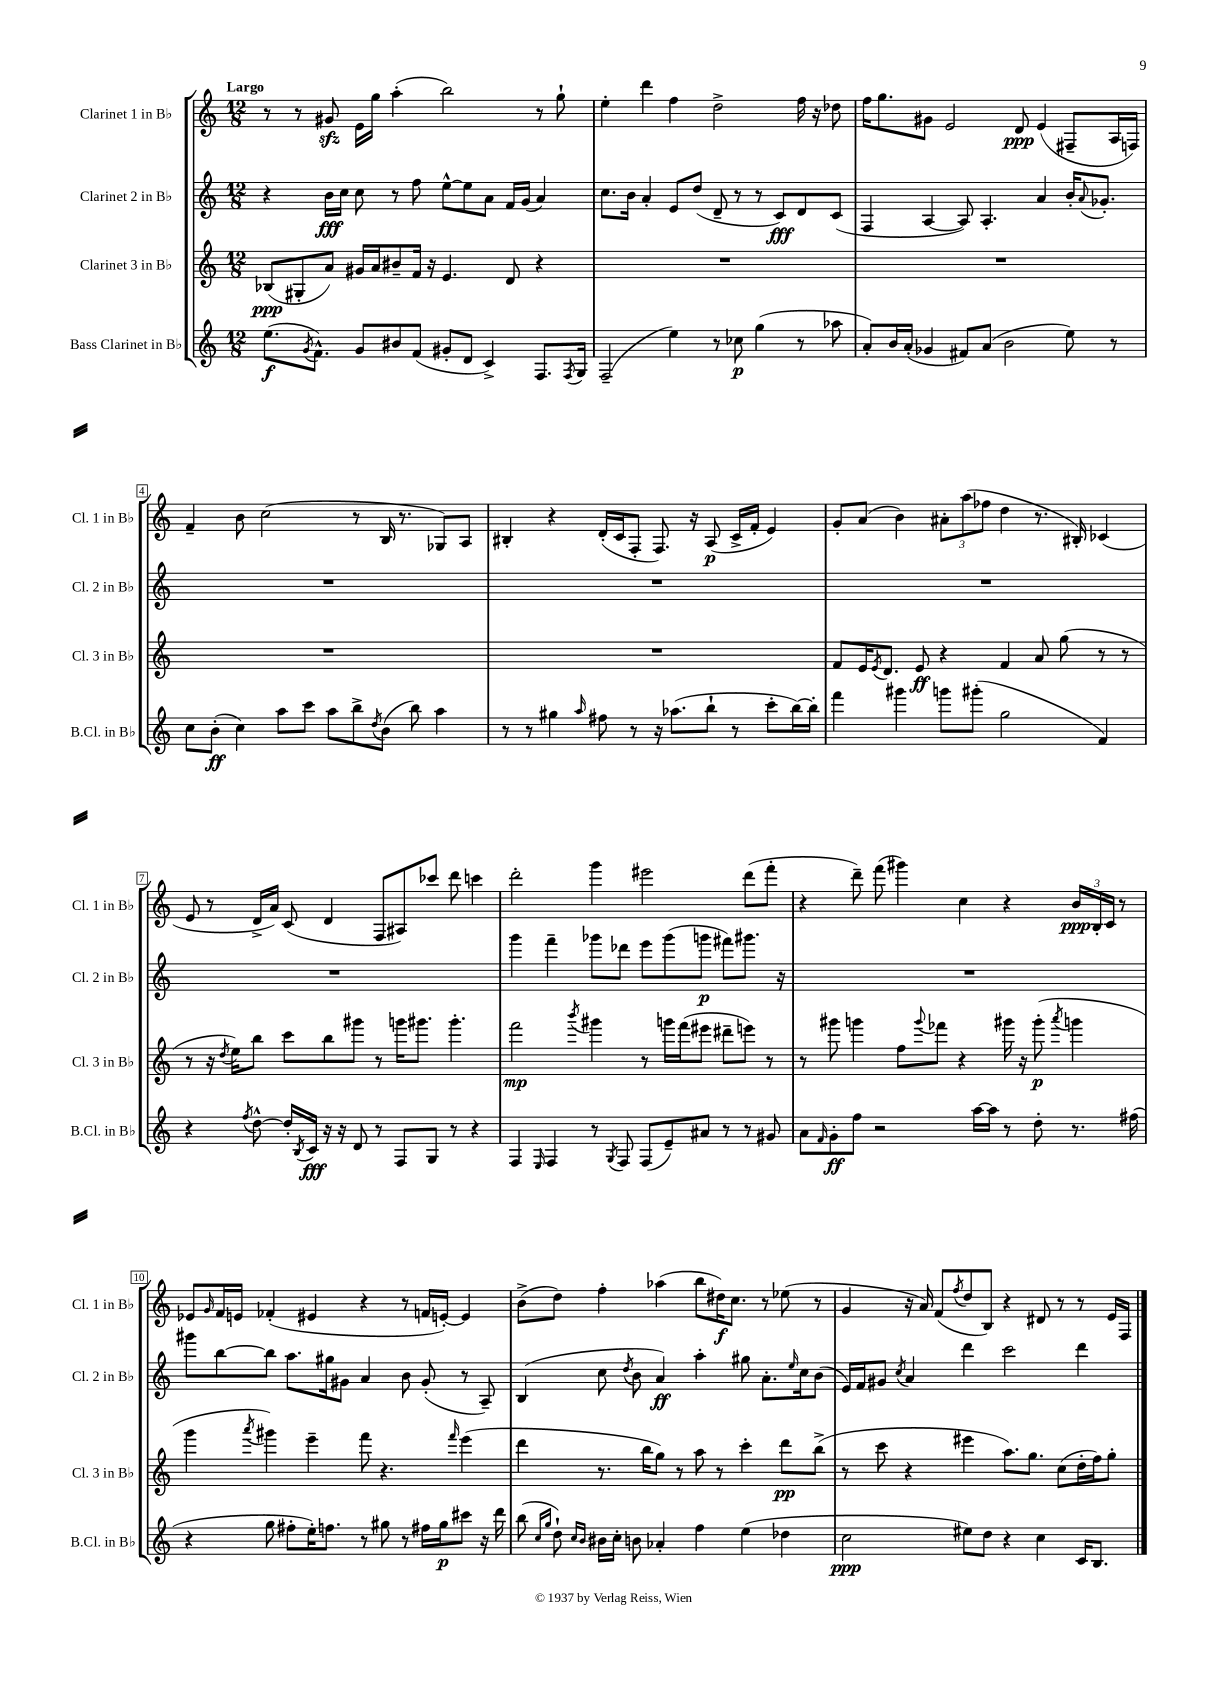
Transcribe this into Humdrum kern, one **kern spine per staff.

**kern	**kern	**kern	**kern
*staff4	*staff3	*staff2	*staff1
*clefG2	*clefG2	*clefG2	*clefG2
*k[]	*k[]	*k[]	*k[]
*M12/8	*M12/8	*M12/8	*M12/8
(8.ee	(8B-	4r	8r
.	8G#'	.	8r
8qg	.	.	.
8.f^^)	.	.	.
.	8a)	16b	8g#
.	.	16cc	.
8g	16g#	8cc	16e
.	16a	.	16gg
8b#	8b#~	8r	(4aa'
(8f	16f	8ff	.
.	16r	.	.
8g#'	4.e	[8ee^^	2bb)
8d	.	8ee]	.
4c^)	.	8a	.
.	8d	16f	.
.	.	(16g	.
8.F	4r	4a)	8r
.	.	.	8gg`
8qF	.	.	.
16G	.	.	.
=	=	=	=
(2F~	1.r	8.cc	4ee'
.	.	16b	.
.	.	4a'	4ddd
4ee)	.	8e	4ff
.	.	(8dd	.
8r	.	8d~	2dd^
8cc-	.	8r	.
(4gg	.	8r	.
.	.	8c)	.
8r	.	8d	16ff
.	.	.	16r
8aa-	.	(8c	8dd-
=	=	=	=
8a')	1.r	4F	16ff
.	.	.	8.gg
16b	.	.	.
(16a'	.	.	.
4g-	.	[4A	8g#
.	.	.	2e
8f#)	.	8A])	.
(8a	.	4.A'	.
2b	.	.	.
.	.	.	8d
.	.	4a	(4e
8ee)	.	16b'	8F#~
.	.	8qqa	.
.	.	8.g-'	.
8r	.	.	16A
.	.	.	16F)
=	=	=	=
8cc	1.r	1.r	4f~
(8b'	.	.	.
4cc)	.	.	8b
.	.	.	(2cc
8aa	.	.	.
8ccc	.	.	.
8aa	.	.	.
8bb^	.	.	8r
8qdd	.	.	.
(8b	.	.	16B
.	.	.	8.r
8bb)	.	.	.
4aa	.	.	8G-)
.	.	.	8A
=	=	=	=
8r	1.r	1.r	4B#'
8r	.	.	.
4gg#	.	.	4r
16qqaa	.	.	.
8ff#	.	.	(16d'
.	.	.	16c
8r	.	.	8F'
16r	.	.	8.F)
(8.aa-	.	.	.
.	.	.	16r
8bb`	.	.	(8A
8r	.	.	16c^
.	.	.	16f'
8ccc'	.	.	4e)
[16bb)	.	.	.
16bb']	.	.	.
=	=	=	=
4fff	8f	1.r	8g'
.	16e	.	(8a
.	8qe	.	.
.	8.d	.	.
4ggg#	.	.	4b)
.	8e	.	.
8ggg	4r	.	12a#'
.	.	.	(12aa
(8ggg#'	.	.	.
.	.	.	12ff-
2gg	4f	.	4dd
.	8a	.	8.r
.	(8gg	.	.
.	.	.	16B#')
4f)	8r	.	(4c-
.	8r	.	.
=	=	=	=
4r	8r	1.r	8e
.	16r	.	8r
.	8qdd	.	.
.	16ee)	.	.
8qff	.	.	.
[8dd^^	8bb	.	16d^
.	.	.	16a)
16dd']	8ccc	.	(8c
8qB	.	.	.
16c	.	.	.
16r	8bb	.	4d
16r	.	.	.
8d	8ggg#	.	.
8r	8r	.	8F
8F	16ggg	.	8A#)
.	8.ggg#	.	.
8G	.	.	8ccc-
8r	4.ggg#'	.	8ddd
4r	.	.	4ccc
=	=	=	=
4F	2fff	4ggg	2ddd'
16qqE	.	.	.
4F	.	4fff~	.
.	8qbbb	.	.
8r	4ggg#	8ggg-	4ggg
8qG	.	.	.
8F	.	8ddd-	.
(8F	8r	8eee	2eee#
8e~)	16ggg	(8ggg-	.
.	(16fff	.	.
8a#	8eee#	8ggg	.
8r	8ddd#~	8fff#)	.
8r	8eee)	8.ggg#	(8ddd
8g#	8r	.	8fff'
.	.	16r	.
=	=	=	=
8a	8r	1.r	4r
16qqf	.	.	.
8g'	8ggg#	.	.
8ff	4ggg	.	8ddd~)
2r	.	.	(8fff
.	8ff	.	4ggg#)
.	8qqggg	.	.
.	8fff-	.	.
.	4r	.	4cc
[16aa	.	.	.
16aa]	.	.	.
8r	16ggg#	.	4r
.	16r	.	.
8dd'	(8ggg#'	.	.
.	8qaaa	.	.
8.r	4ggg	.	24b
.	.	.	24B'
.	.	.	24c
.	.	.	8r
(16ff#	.	.	.
=	=	=	=
4r	4ggg	8ggg#	8e-
.	.	.	16qqg
.	.	[8bb	16f
.	.	.	16e
.	8qaaa	.	.
8gg	4ggg#)	8bb]	(4f-'
8ff#'	.	8.aa	.
16ee')	4eee~	.	4e#
8.ff	.	16gg#	.
.	.	8g#	.
8r	8fff	4a	4r
8gg#	4.r	.	.
8r	.	8b	8r
16ff#	.	(8g#'	16f
16gg#	.	.	[16e')
.	16qqfff	.	.
8ccc#	(4eee	8r	4e]
16r	.	8A~)	.
16ddd	.	.	.
=	=	=	=
(8bb	4ddd	(4B	(8b^
16qqcc	.	.	.
16qqgg	.	.	.
8dd`)	.	.	8dd)
16qqcc	.	.	.
16qqb	.	.	.
16b#	8.r	8cc	4ff'
16cc'	.	.	.
.	.	8qdd	.
8b	.	8b	.
.	16bb	.	.
4a-'	8gg)	4a)	(4aa-
.	8r	.	.
4ff	8aa	4aa'	8bb
.	8r	.	16dd#)
.	.	.	8.cc
(4ee	4ccc'	8gg#	.
.	.	8.a'	8r
4dd-	8ddd	.	(8ee-
.	.	16qqee	.
.	.	16cc	.
.	(8bb^	(8b	8r
=	=	=	=
2cc	8r	16e)	4g
.	.	16f	.
.	8ccc	8g#	.
.	.	8qcc	.
.	4r	4a	16r
.	.	.	16a)
.	.	.	(8f
.	.	.	8qff
8ee#)	4eee#	4ddd	8dd
8dd	.	.	8B)
4r	8.aa)	2ccc	4r
.	8.gg	.	.
4cc	.	.	8d#
.	(8cc	.	8r
16c	16dd'	4ddd	8r
8.B	16ff)	.	.
.	8gg'	.	16e
.	.	.	16F
==	==	==	==
*-	*-	*-	*-
